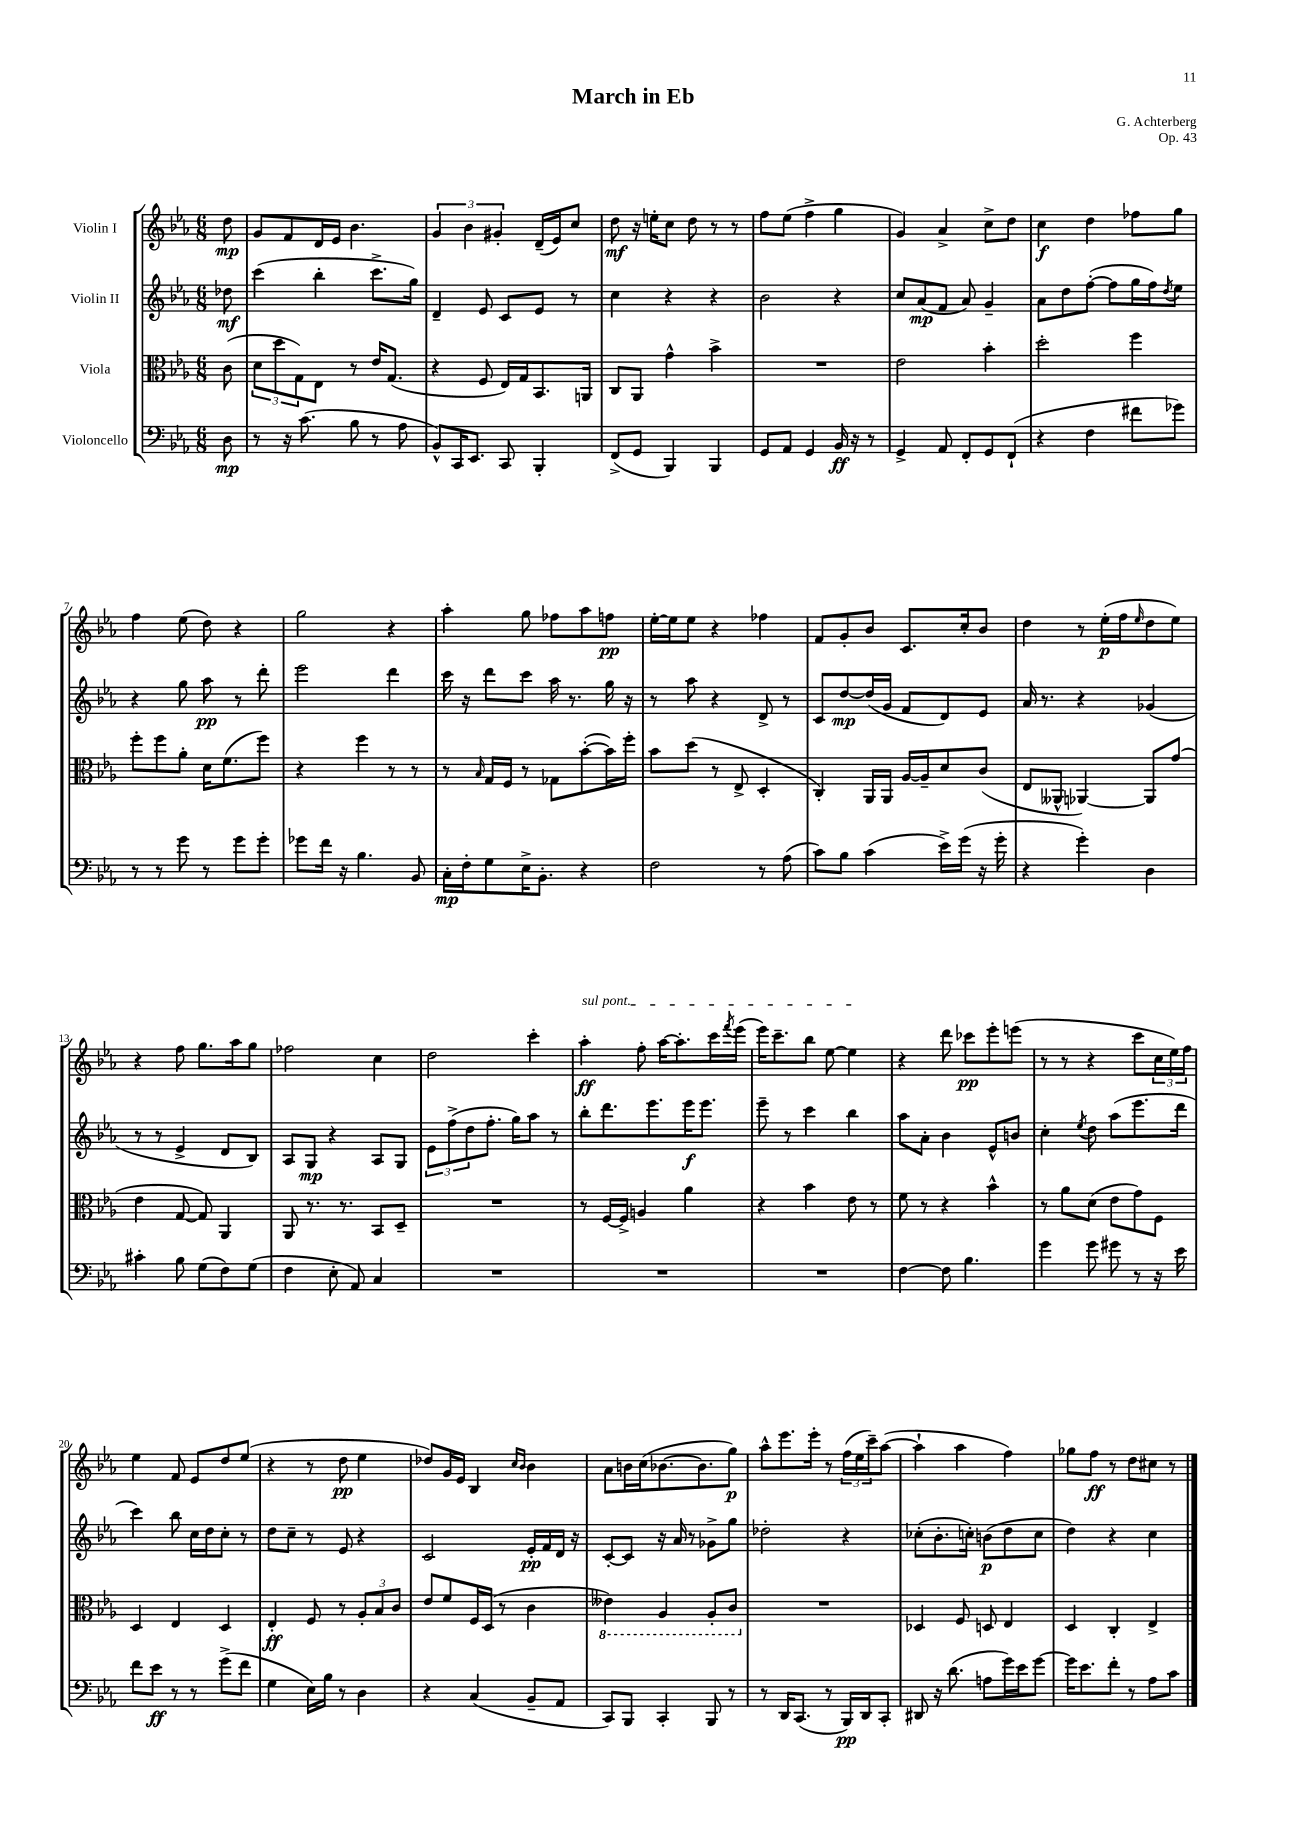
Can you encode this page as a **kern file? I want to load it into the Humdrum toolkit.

**kern	**dynam	**kern	**dynam	**kern	**dynam	**kern	**dynam
*part4	*part4	*part3	*part3	*part2	*part2	*part1	*part1
*staff4	*staff4	*staff3	*staff3	*staff2	*staff2	*staff1	*staff1
*I"Violoncello	*	*I"Viola	*	*I"Violin II	*	*I"Violin I	*
*clefF4	*	*clefC3	*	*clefG2	*	*clefG2	*
*k[b-e-a-]	*	*k[b-e-a-]	*	*k[b-e-a-]	*	*k[b-e-a-]	*
*M6/8	*	*M6/8	*	*M6/8	*	*M6/8	*
=	=	=	=	=	=	=	=
8D\	mp	(8c\	.	8dd-X\	mf	8dd\	mp
=1	=1	=1	=1	=1	=1	=1	=1
8r	.	12d\L	.	(4ccc\	.	8g/L	.
.	.	12dd\	.	.	.	.	.
16r	.	.	.	.	.	8f/	.
.	.	12G\)	.	.	.	.	.
(8.c\	.	.	.	.	.	.	.
.	.	8E-\J	.	4bb-'\	.	16d/L	.
.	.	.	.	.	.	16e-/JJ	.
8B-\	.	8r	.	.	.	4.b-\	.
8r	.	16e-/KL	.	8.ccc^\L	.	.	.
.	.	(8.G/J	.	.	.	.	.
8A-\	.	.	.	.	.	.	.
.	.	.	.	16gg\Jk)	.	.	.
=2	=2	=2	=2	=2	=2	=2	=2
8BB-^^/L)	.	4r	.	4d~/	.	6g/	.
16CC/K	.	.	.	.	.	.	.
.	.	.	.	.	.	6b-\	.
8.EE-/J	.	.	.	.	.	.	.
.	.	8F/	.	8e-/	.	.	.
.	.	.	.	.	.	6g#X'/	.
8CC/	.	16E-/LL)	.	8c/L	.	.	.
.	.	16G/J	.	.	.	.	.
4BBB-'/	.	8.BB-/	.	8e-/J	.	(16d~/LL	.
.	.	.	.	.	.	16e-/J)	.
.	.	.	.	8r	.	8cc/J	.
.	.	16AAn/Jk	.	.	.	.	.
=3	=3	=3	=3	=3	=3	=3	=3
(8FF^/L	.	8C/L	.	4cc\	.	8dd\	mf
8GG/J	.	8AA-/J	.	.	.	16r	.
.	.	.	.	.	.	16een'\KL	.
4BBB-/)	.	4g^^\	.	4r	.	8cc\J	.
.	.	.	.	.	.	8dd\	.
4BBB-/	.	4b-^\	.	4r	.	8r	.
.	.	.	.	.	.	8r	.
=4	=4	=4	=4	=4	=4	=4	=4
8GG/L	.	2.r	.	2b-\	.	8ff\L	.
8AA-/J	.	.	.	.	.	(8ee-\J	.
4GG/	.	.	.	.	.	4ff^\	.
16BB-/	ff	.	.	4r	.	4gg\	.
16r	.	.	.	.	.	.	.
8r	.	.	.	.	.	.	.
=5	=5	=5	=5	=5	=5	=5	=5
4GG^/	.	2e-\	.	8cc/L	.	4g/)	.
.	.	.	.	(8a-/	mp	.	.
8AA-/	.	.	.	8f/J	.	4a-^/	.
8FF'/L	.	.	.	8a-/)	.	.	.
8GG/	.	4b-'\	.	4g~/	.	8cc^\L	.
(8FF`/J	.	.	.	.	.	8dd\J	.
=6	=6	=6	=6	=6	=6	=6	=6
4r	.	2dd'\	.	8a-\L	.	4cc\	f
.	.	.	.	8dd\	.	.	.
4F\	.	.	.	([8ff'\J	.	4dd\	.
.	.	.	.	8ff\L]	.	.	.
8f#X\L	.	4ff\	.	16gg\L	.	8ff-X\L	.
.	.	.	.	16ff\J)	.	.	.
.	.	.	.	8qdd/	.	.	.
8g-X\J)	.	.	.	8ee-\J	.	8gg\J	.
!!LO:LB:g=z
=7	=7	=7	=7	=7	=7	=7	=7
8r	.	8ff'\L	.	4r	.	4ff\	.
8r	.	8ff\	.	.	.	.	.
8g\	.	8a-'\J	.	8gg\	.	(8ee-\	.
8r	.	16d\KL	.	8aa-\	pp	8dd\)	.
.	.	(8.f\	.	.	.	.	.
8g\L	.	.	.	8r	.	4r	.
8g'\J	.	8ff\J)	.	8ddd'\	.	.	.
=8	=8	=8	=8	=8	=8	=8	=8
8g-X\L	.	4r	.	2eee-\	.	2gg\	.
16f\Jk	.	.	.	.	.	.	.
16r	.	.	.	.	.	.	.
4.B-\	.	4ff\	.	.	.	.	.
.	.	8r	.	4ddd\	.	4r	.
8BB-/	.	8r	.	.	.	.	.
=9	=9	=9	=9	=9	=9	=9	=9
16C'\LL	mp	8r	.	16ccc\	.	4aa-'\	.
16F'\J	.	.	.	16r	.	.	.
.	.	16qqB-/	.	.	.	.	.
8G\	.	16G/LL	.	8ddd\L	.	.	.
.	.	16F/JJ	.	.	.	.	.
16E-^\K	.	8r	.	8ccc\J	.	8gg\	.
8.BB-'\J	.	.	.	.	.	.	.
.	.	8G-X\L	.	16aa-\	.	8ff-X\L	.
.	.	.	.	8.r	.	.	.
4r	.	([8b-'\	.	.	.	8aa-\	.
.	.	16b-\L])	.	16gg\	.	8ffn\J	pp
.	.	16ff'\JJ	.	16r	.	.	.
=10	=10	=10	=10	=10	=10	=10	=10
2F\	.	8b-\L	.	8r	.	[16ee-'\LL	.
.	.	.	.	.	.	16ee-\J]	.
.	.	(8dd\J	.	8aa-\	.	8ee-\J	.
.	.	8r	.	4r	.	4r	.
.	.	8E-^/	.	.	.	.	.
8r	.	4D'/	.	8d^/	.	4ff-X\	.
(8A-\	.	.	.	8r	.	.	.
=11	=11	=11	=11	=11	=11	=11	=11
8c\L)	.	4C'/)	.	8c/L	.	8f/L	.
8B-\J	.	.	.	[8dd/	mp	8g'/	.
(4c\	.	16AA-/LL	.	(16dd/L]	.	8b-/J	.
.	.	16AA-/JJ	.	16g/JJ	.	.	.
.	.	[16A-/LL	.	8f/L	.	8.c/L	.
.	.	16A-~/J]	.	.	.	.	.
16e-^\LL)	.	8d/	.	8d/)	.	.	.
(16g\JJ	.	.	.	.	.	16cc'/k	.
16r	.	(8c/J	.	8e-/J	.	8b-/J	.
16g'\	.	.	.	.	.	.	.
=12	=12	=12	=12	=12	=12	=12	=12
4r	.	8E-/L	.	16a-/	.	4dd\	.
.	.	.	.	8.r	.	.	.
.	.	8AA--X^^/J	.	.	.	.	.
4g'\)	.	[4AA-X/)	.	4r	.	8r	.
.	.	.	.	.	.	(16ee-'\LL	p
.	.	.	.	.	.	16ff\J	.
.	.	.	.	.	.	16qqee-/	.
4D\	.	8AA-/L]	.	(4g-X/	.	8dd\	.
.	.	(8g/J	.	.	.	8ee-\J)	.
!!LO:LB:g=z
=13	=13	=13	=13	=13	=13	=13	=13
4c#X'\	.	4e-\	.	8r	.	4r	.
.	.	.	.	8r	.	.	.
8B-\	.	[8G/	.	4e-^/	.	8ff\	.
(8G\L	.	8G/])	.	.	.	8.gg\L	.
8F\)	.	4AA-/	.	8d/L	.	.	.
.	.	.	.	.	.	16aa-\k	.
(8G\J	.	.	.	8B-/J)	.	8gg\J	.
=14	=14	=14	=14	=14	=14	=14	=14
4F\	.	8AA-/	.	8A-/L	.	2ff-X\	.
.	.	8.r	.	8G/J	mp	.	.
8E-'\	.	.	.	4r	.	.	.
.	.	8.r	.	.	.	.	.
8AA-/)	.	.	.	.	.	.	.
4C/	.	8BB-/L	.	8A-/L	.	4cc\	.
.	.	8D~/J	.	8G/J	.	.	.
=15	=15	=15	=15	=15	=15	=15	=15
2.r	.	2.r	.	12e-\L	.	2dd\	.
.	.	.	.	(12ff^\	.	.	.
.	.	.	.	12dd\	.	.	.
.	.	.	.	8.ff'\J	.	.	.
.	.	.	.	16gg\KL)	.	.	.
.	.	.	.	8aa-\J	.	4ccc'\	.
.	.	.	.	8r	.	.	.
=16	=16	=16	=16	=16	=16	=16	=16
!	!	!	!	!	!	!LO:TX:a:i:t=sul pont.	!
2.r	.	8r	.	8bb-'\L	.	4aa-'\	ff
.	.	[16F/LL	.	8.ddd\	.	.	.
.	.	16F^/JJ]	.	.	.	.	.
.	.	4An/	.	.	.	8ff'\	.
.	.	.	.	8.eee-\	.	.	.
.	.	.	.	.	.	[16aa-\KL	.
.	.	.	.	.	.	8.aa-'\]	.
.	.	4a-\	.	16eee-\K	f	.	.
.	.	.	.	8.eee-\J	.	.	.
.	.	.	.	.	.	16ccc\L	.
.	.	.	.	.	.	8qfff/	.
.	.	.	.	.	.	(16eee-\JJ	.
=17	=17	=17	=17	=17	=17	=17	=17
2.r	.	4r	.	8eee-~\	.	16eee-\KL)	.
.	.	.	.	.	.	8.ccc~\	.
.	.	.	.	8r	.	.	.
.	.	4b-\	.	4ccc\	.	8bb-\J	.
.	.	.	.	.	.	[8ee-\	.
.	.	8e-\	.	4bb-\	.	4ee-\]	.
.	.	8r	.	.	.	.	.
=18	=18	=18	=18	=18	=18	=18	=18
[4F\	.	8f\	.	8aa-\L	.	4r	.
.	.	8r	.	8a-'\J	.	.	.
8F\]	.	4r	.	4b-\	.	8ddd\	.
4.B-\	.	.	.	.	.	8ccc-X\L	pp
.	.	4b-^^\	.	8e-^^/L	.	8eee-'\	.
.	.	.	.	8bn/J	.	(8eeen\J	.
=19	=19	=19	=19	=19	=19	=19	=19
4g\	.	8r	.	4cc'\	.	8r	.
.	.	8a-\L	.	.	.	8r	.
.	.	.	.	8qee-/	.	.	.
8g\	.	(8d\J	.	8dd\	.	4r	.
8g#X\	.	8e-\L	.	(8aa-\L	.	.	.
8r	.	8g\)	.	8.eee-\	.	8ccc\L	.
16r	.	8F\J	.	.	.	24cc\L	.
.	.	.	.	.	.	24ee-\)	.
16e-\	.	.	.	16ddd\Jk	.	.	.
.	.	.	.	.	.	24ff\JJ	.
!!LO:LB:g=z
=20	=20	=20	=20	=20	=20	=20	=20
8f\L	.	4D/	.	4ccc\)	.	4ee-\	.
8e-\J	ff	.	.	.	.	.	.
8r	.	4E-/	.	8bb-\	.	8f/	.
8r	.	.	.	16cc\LL	.	8e-/L	.
.	.	.	.	16dd\J	.	.	.
(8g^\L	.	4D/	.	8cc'\J	.	8dd/	.
8f\J	.	.	.	8r	.	(8ee-/J	.
=21	=21	=21	=21	=21	=21	=21	=21
4G\	.	4E-'/	ff	8dd\L	.	4r	.
.	.	.	.	8cc~\J	.	.	.
16E-\LL)	.	8F/	.	8r	.	8r	.
16B-\JJ	.	.	.	.	.	.	.
8r	.	8r	.	8e-/	.	8dd\	pp
4D\	.	12A-'/L	.	4r	.	4ee-\	.
.	.	12B-/	.	.	.	.	.
.	.	12c/J	.	.	.	.	.
=22	=22	=22	=22	=22	=22	=22	=22
4r	.	8e-/L	.	2c/	.	8dd-X/L)	.
.	.	8f/	.	.	.	16g/L	.
.	.	.	.	.	.	16e-/JJ	.
(4C/	.	16F/L	.	.	.	4B-/	.
.	.	(16D/JJ	.	.	.	.	.
.	.	8r	.	.	.	.	.
.	.	.	.	.	.	16qqcc/LL	.
.	.	.	.	.	.	16qqb-/JJ	.
8BB-~/L	.	4c\	.	16e-'/LL	pp	4b-\	.
.	.	.	.	16f/	.	.	.
8AA-/J	.	.	.	16d/JJ	.	.	.
.	.	.	.	16r	.	.	.
=23	=23	=23	=23	=23	=23	=23	=23
*	*	*8ba	*	*	*	*	*
8CC/L)	.	4E--X\)	.	[8c'/L	.	8a-\L	.
8BBB-/J	.	.	.	8c/J]	.	16bn\L	.
.	.	.	.	.	.	(16cc\J	.
4CC'/	.	4AA-/	.	16r	.	[8.b-X\	.
.	.	.	.	16a-/	.	.	.
.	.	.	.	8r	.	.	.
.	.	.	.	.	.	8.b-\]	.
8BBB-/	.	8AA-'/L	.	8g-X^\L	.	.	.
8r	.	8C/J	.	8gg\J	.	8gg\J)	p
=24	=24	=24	=24	=24	=24	=24	=24
*	*	*X8ba	*	*	*	*	*
8r	.	2.r	.	2dd-X'\	.	8aa-^^\L	.
16DD/KL	.	.	.	.	.	8.eee-\	.
(8.CC/J	.	.	.	.	.	.	.
.	.	.	.	.	.	16eee-'\Jk	.
8r	.	.	.	.	.	8r	.
16BBB-/LL)	pp	.	.	4r	.	(24ff\LL	.
.	.	.	.	.	.	24ee-\	.
16DD/J	.	.	.	.	.	.	.
.	.	.	.	.	.	24ccc~\J)	.
8CC'/J	.	.	.	.	.	([8aa-\J	.
=25	=25	=25	=25	=25	=25	=25	=25
8DD#X/	.	4D-X/	.	(8cc-X'\L	.	4aa-`\]	.
16r	.	.	.	8.b-'\	.	.	.
(8.d\	.	.	.	.	.	.	.
.	.	8F/	.	.	.	4aa-\	.
.	.	.	.	16ccn'\Jk)	.	.	.
8An\L	.	8Dn/	.	(8bn\L	p	.	.
16g\L)	.	4E-/	.	8dd\	.	4ff\)	.
16e-\J	.	.	.	.	.	.	.
[8g\J	.	.	.	8cc\J	.	.	.
=26	=26	=26	=26	=26	=26	=26	=26
16g\KL]	.	4D/	.	4dd\)	.	8gg-X\L	.
8.e-\	.	.	.	.	.	.	.
.	.	.	.	.	.	8ff\J	ff
8f'\J	.	4C'/	.	4r	.	8r	.
8r	.	.	.	.	.	8dd\L	.
8A-\L	.	4E-^/	.	4cc\	.	8cc#X\J	.
8c\J	.	.	.	.	.	8r	.
==	==	==	==	==	==	==	==
*-	*-	*-	*-	*-	*-	*-	*-
